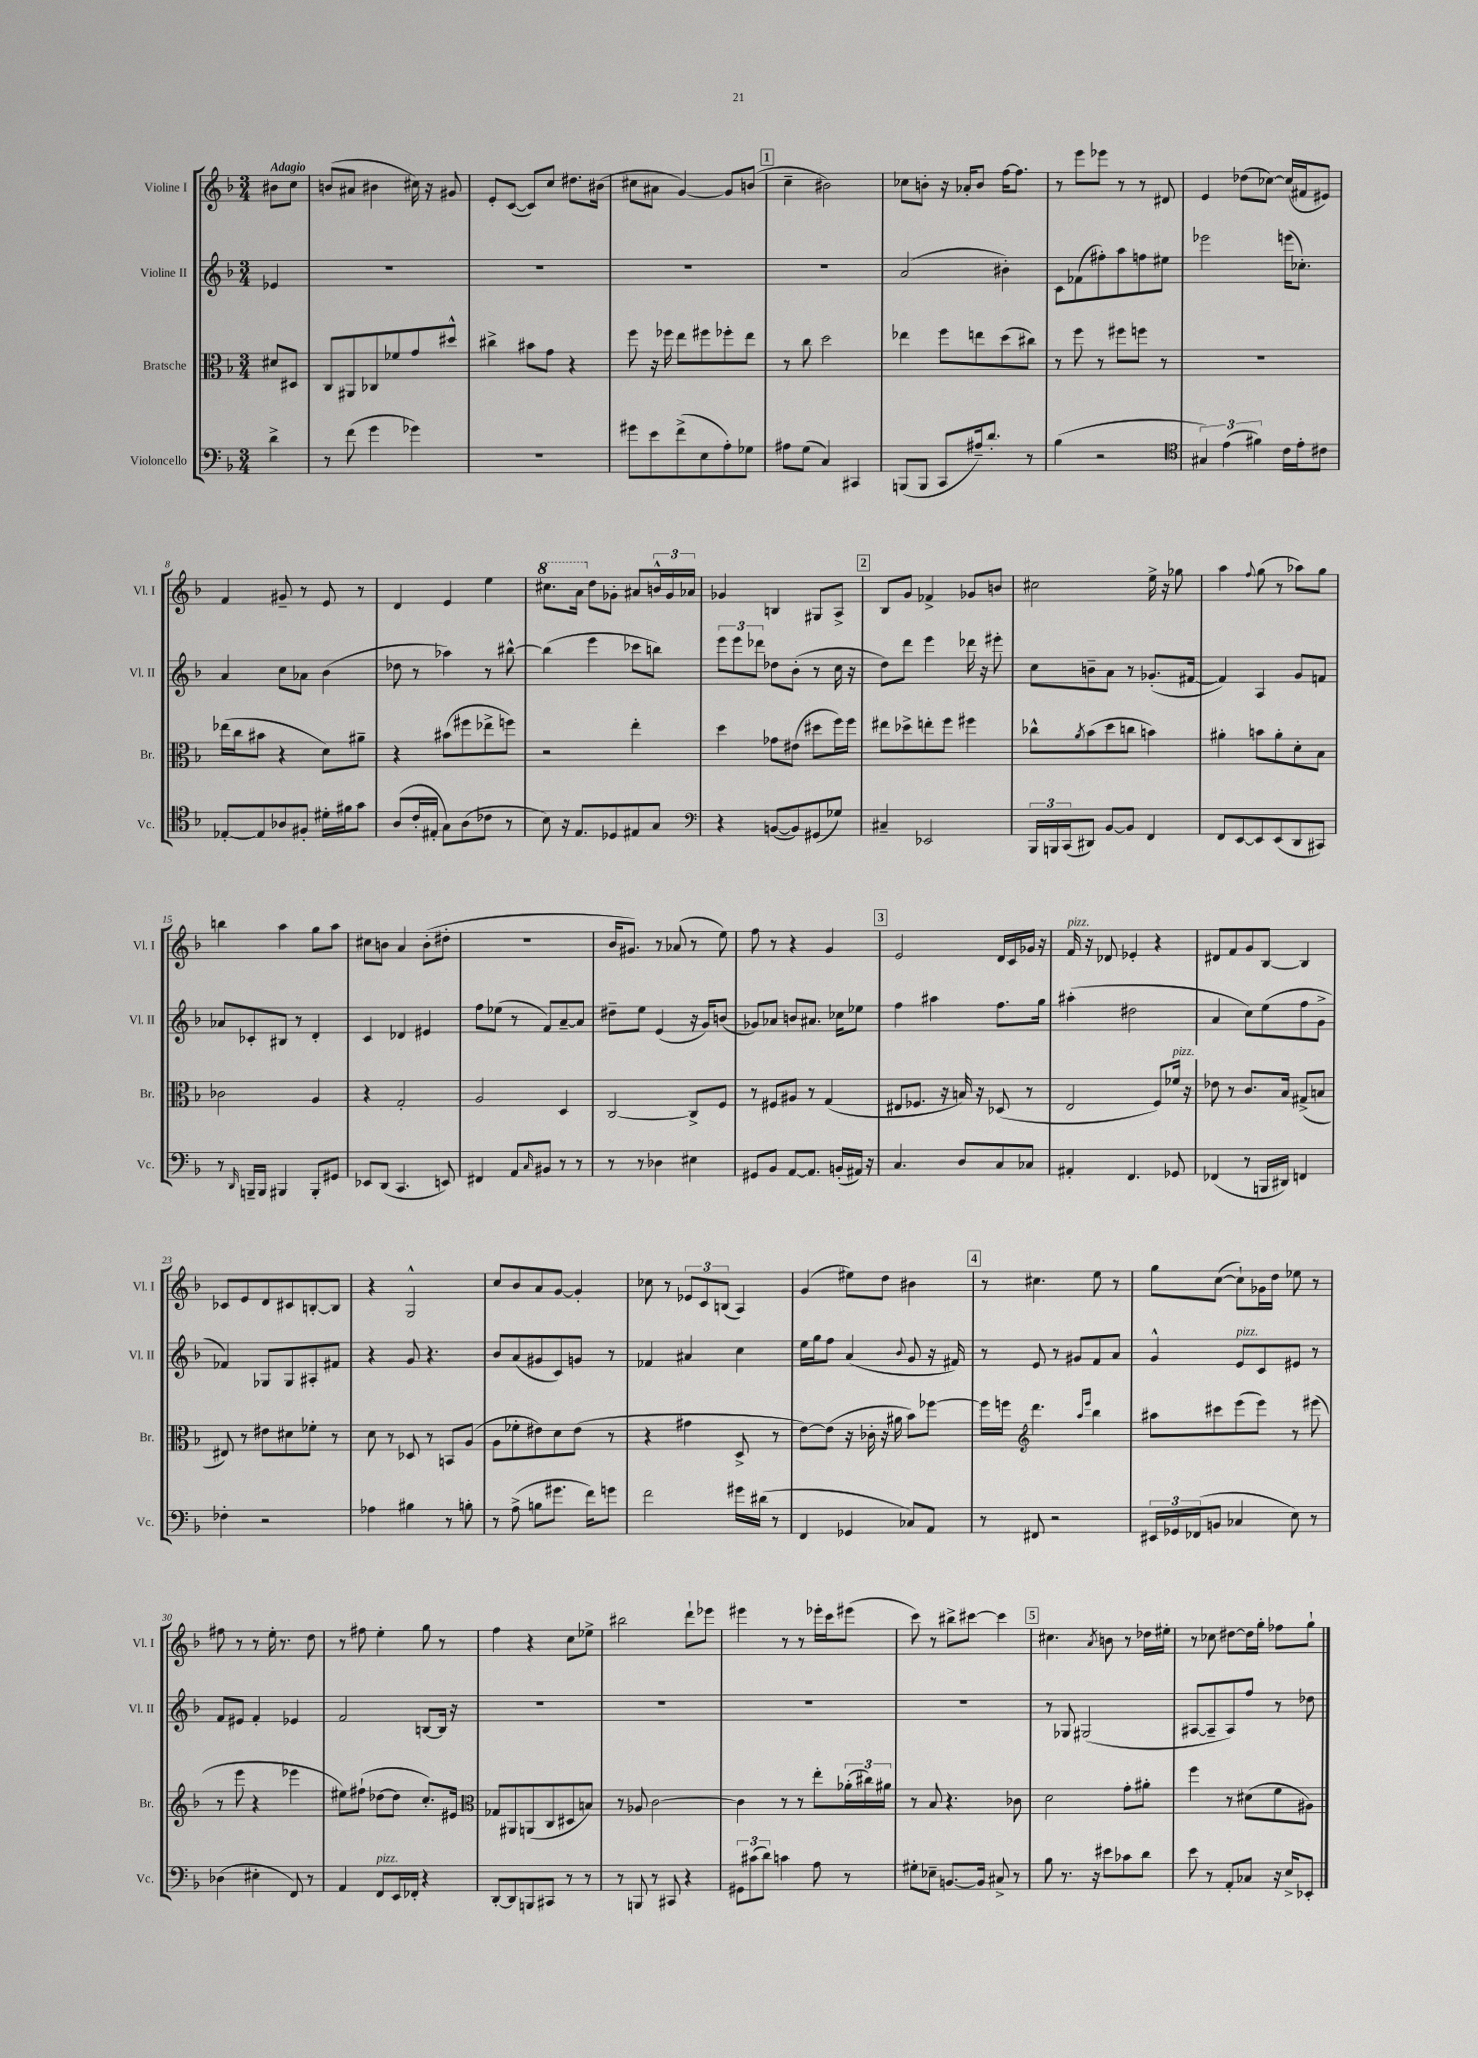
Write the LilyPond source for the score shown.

<<
\new StaffGroup <<
\new Staff = "s0" \with { instrumentName = "Violine I" shortInstrumentName = "Vl. I" } {
    \clef treble \key f \major \numericTimeSignature \time 3/4 \partial 4 \tempo "Adagio"
    bis'8 c''8 |
    b'8( ais'8 bis'4 cis''16) r16 gis'8 |
    e'8-. c'8~( c'8) c''8 dis''8. bis'16( |
    cis''8 ais'8 g'4~) g'8 b'8( |
    \mark \markup { \box "1" } c''4-- bis'2) |
    ces''8 b'8-. r16 aes'16-. b'8 f''16~ f''8. |
    r8 e'''8 ees'''8 r8 r8 dis'8 |
    e'4 des''8( ces''8~) ces''16( fis'16 eis'8) |
    f'4 gis'8-- r8 e'8 r8 |
    d'4 e'4 e''4 |
    \ottava #1 cis'''8. a''16 \ottava #0 d''8 ges'8-. ais'8 \tuplet 3/2 { b'16-^ ges'16 aes'16 } |
    ges'4 b4 gis8 a8-> |
    \mark \markup { \box "2" } bes8 g'8 fes'4-> ges'8 b'8 |
    cis''2 e''16-> r16 ges''8 |
    a''4 \appoggiatura { f''8 } g''8( r8 aes''8) g''8 |
    b''4 a''4 g''8 a''8 |
    cis''8 b'8 a'4 b'8-.( dis''8-. |
    R2. |
    bes'16 gis'8.) r8 aes'8( r8 e''8) |
    f''8 r8 r4 g'4 |
    \mark \markup { \box "3" } e'2 d'16 c'16 ges'16 r16 |
    f'16^\markup { \italic "pizz." } r16 des'8 ees'4-. r4 |
    dis'8 f'8 g'8 bes8~ bes4 |
    ces'8 e'8 d'8 cis'8 b8~-. b8 |
    r4 g2-^ |
    c''8 bes'8 a'8 g'8~ g'4-. |
    ces''8 r8 \tuplet 3/2 { ees'8 c'8 b8( } a4) |
    g'4( eis''8) d''8 bis'4 |
    \mark \markup { \box "4" } r8 cis''4. e''8 r8 |
    g''8 c''8~( c''8-!) ges'16 d''16 ees''8 r8 |
    fis''8 r8 r8 e''16-. r8. d''8 |
    r8 fis''8 e''4-. g''8 r8 |
    f''4 r4 c''8 ees''8-> |
    bis''2 d'''8-! ees'''8 |
    eis'''4 r8 r8 ees'''16-. c'''16 eis'''8( |
    c'''8) r8 bis''8-> cis'''8~ cis'''4 |
    \mark \markup { \box "5" } cis''4. \acciaccatura { a'8 } b'8 r8 des''16 eis''16-. |
    r8 ces''8 dis''8~ dis''16 g''16-. fes''8 g''8-! \bar "|." |
}
\new Staff = "s1" \with { instrumentName = "Violine II" shortInstrumentName = "Vl. II" } {
    \clef treble \key f \major \numericTimeSignature \time 3/4 \partial 4
    ees'4 |
    R2. |
    R2. |
    R2. |
    \mark \markup { \box "1" } R2. |
    a'2( bis'4-.) |
    c'8 fes'8( fis''8-.) a''8 f''8 eis''8 |
    ees'''2 e'''16( ces''8.-.) |
    a'4 c''8 aes'8 bes'4( |
    des''8 r8 aes''4) r8 bis''8~-^ |
    bis''4( e'''4 ces'''8 b''8) |
    \tuplet 3/2 { e'''8 e'''8 des'''8 } des''8 bes'8-.( r8 c''16 r16 |
    \mark \markup { \box "2" } d''8) d'''8 e'''4 des'''16 r16 eis'''8-. |
    c''8 b'8-- a'8 r8 ges'8.-.( fis'16~ |
    fis'4) a4 g'8 f'8 |
    aes'8 ces'8-. bis8 r8 d'4-. |
    c'4 des'4 eis'4 |
    f''8 ees''8( r8 f'8) a'8~-- a'8 |
    dis''8-- e''8 e'4( r16 g'16) b'8( |
    ges'8) aes'8 b'8 ais'8. ces''16 ees''8 |
    \mark \markup { \box "3" } f''4 ais''4 f''8. g''16 |
    ais''4-.( dis''2 |
    a'4 c''8) e''8( f''8 g'8-> |
    fes'4) ges8 ges8 ais8-. fis'8 |
    r4 g'8 r4. |
    bes'8 a'8( gis'8 c'8) g'8 r8 |
    fes'4 ais'4 c''4 |
    e''16 g''16 f''8 a'4( \appoggiatura { bes'8 } g'8 r16 fis'16) |
    \mark \markup { \box "4" } r8 e'8 r8 gis'8 f'8 a'8 |
    g'4-^ e'8^\markup { \italic "pizz." } c'8 eis'8 r8 |
    f'8 eis'8 f'4-. ees'4 |
    f'2 b8~ b16 r16 |
    R2. |
    R2. |
    R2. |
    R2. |
    \mark \markup { \box "5" } r8 ges8 gis2( |
    ais8~ ais8-- ais8) f''8 r8 des''8 \bar "|." |
}
\new Staff = "s2" \with { instrumentName = "Bratsche" shortInstrumentName = "Br." } {
    \clef alto \key f \major \numericTimeSignature \time 3/4 \partial 4
    dis'8 dis8 |
    c8 ais,8 ces8 fes'8 g'8 dis''8-^ |
    cis''4-> bis'8 g'8 r4 |
    f''8 r16 fes''16 e''8 fis''8 fes''8-. e''8 |
    \mark \markup { \box "1" } r8 c''8 d''2 |
    ees''4 f''8 e''8 d''8( cis''8) |
    r8 f''8 r8 fis''8 f''8 r8 |
    R2. |
    ees''16( c''16 bis'8 r4 d'8) ais'8-- |
    r4 bis'8( fis''8 ees''8-> f''8) |
    r2 e''4-. |
    d''4 ges'8 eis'8( dis''8 f''16) f''16 |
    \mark \markup { \box "2" } eis''8 des''8-> e''8-. f''8 fis''4 |
    ces''8-^ \acciaccatura { a'8 } bes'8( d''8 c''8 b'4) |
    ais'4-. b'8 ais'8-. d'8-. bes8 |
    ces'2 a4 |
    r4 g2-. |
    a2 d4 |
    c2~ c8-> f8 |
    r8 fis8 ais8 r8 g4( |
    \mark \markup { \box "3" } eis8 fes8. r16 b16) r16 des8( r8 |
    e2 f8) fes'16^\markup { \italic "pizz." } r16 |
    ees'8 r8 c'8. bes16 gis8->( b8 |
    eis8) r8 eis'8 dis'8 fes'8-. r8 |
    d'8 r8 des8 r8 b,8 a8( |
    a8 fes'8-. eis'8) d'8 eis'8( r8 |
    r4 gis'4 d8-> r8 |
    e'8~) e'8( r16 ces'16-. r16 ais'16 bes'8) fes''8~ |
    \mark \markup { \box "4" } fes''16 f''16 \clef treble d'''4. \grace { a''16 e'''16 } bes''4 |
    ais''8 cis'''8 e'''8( e'''8) r8 eis'''8( |
    r8 e'''8 r4 ees'''4 |
    eis''8) fis''8-!( des''8~ des''8 c''8.-.) eis'16 |
    \clef alto ges8 ais,8 a,8( c8 dis8 b8) |
    r8 aes8 c'2~ |
    c'4 r8 r8 e''8-. \tuplet 3/2 { aes'16-.( cis''16) ais'16 } |
    r8 bes8 r4. ces'8 |
    \mark \markup { \box "5" } d'2 g'8-. ais'8-. |
    f''4 r8 dis'8( f'8 ais8) \bar "|." |
}
\new Staff = "s3" \with { instrumentName = "Violoncello" shortInstrumentName = "Vc." } {
    \clef bass \key f \major \numericTimeSignature \time 3/4 \partial 4
    d'4-> |
    r8 f'8( g'4 ges'4) |
    R2. |
    gis'8 e'8 f'8->( e8 a8-.) ges8 |
    \mark \markup { \box "1" } ais8 g8( c4) cis,4 |
    b,,8( b,,8 c,8 ais16--) d'8.-. r8 |
    bes4( r2 |
    \clef tenor \tuplet 3/2 { gis4) e'4( fis'4) } c'16 e'16-. cis'8 |
    ees8~-. ees8 aes8 fis8-. dis'16-. fis'16 g'8 |
    a8( c'16-. eis16-. g8) a8( ces'8 r8 |
    bes8) r16 e8. des8 eis8 g8 |
    \clef bass r4 b,8~( b,8) gis,8( ges8) |
    \mark \markup { \box "2" } cis4-- ees,2 |
    \tuplet 3/2 { bes,,16 b,,16 c,16( } dis,8) bes,8~ bes,8 f,4 |
    f,8 e,8~ e,8 e,8( d,8 cis,8) |
    r8 \grace { d,16 } b,,16-- b,,16 bis,,4 bis,,8-. gis,8 |
    ees,8 d,8( c,4. e,8) |
    fis,4 a,8 \grace { c16 } bis,8 r8 r8 |
    r8 r8 des4 eis4 |
    gis,8 bes,8 a,8~ a,8. b,16-.( ais,16) r16 |
    \mark \markup { \box "3" } c4. d8 c8 ces8 |
    ais,4-. f,4. ges,8 |
    fes,4( r8 b,,16 dis,16) f,4 |
    fes4-. r2 |
    aes4 bis4 r8 b8-. |
    r8 a8->( b8 gis'8. f'16) g'8 |
    f'2 gis'16 dis'16( r8 |
    f,4 ges,4 ces8) a,8 |
    \mark \markup { \box "4" } r8 fis,8 r2 |
    \tuplet 3/2 { eis,16 ges,16 fes,16( } b,8 ces4 e8) r8 |
    des4( eis4-. f,8) r8 |
    a,4 f,8^\markup { \italic "pizz." } e,16 fes,16-. r4 |
    d,8~-. d,8 b,,8 cis,8 r8 r8 |
    r8 b,,8 r8 cis,8 r4 |
    \tuplet 3/2 { gis,8 cis'8( d'8) } c'4 a8 r8 |
    gis8-. ees8-- b,8.~ b,16 cis8-> r8 |
    \mark \markup { \box "5" } bes8 r8. r16 eis'8 ces'8 d'8 |
    e'8 r8 a,8-. ces8 r16 e16-> ees,8-. \bar "|." |
}
>>
>>
